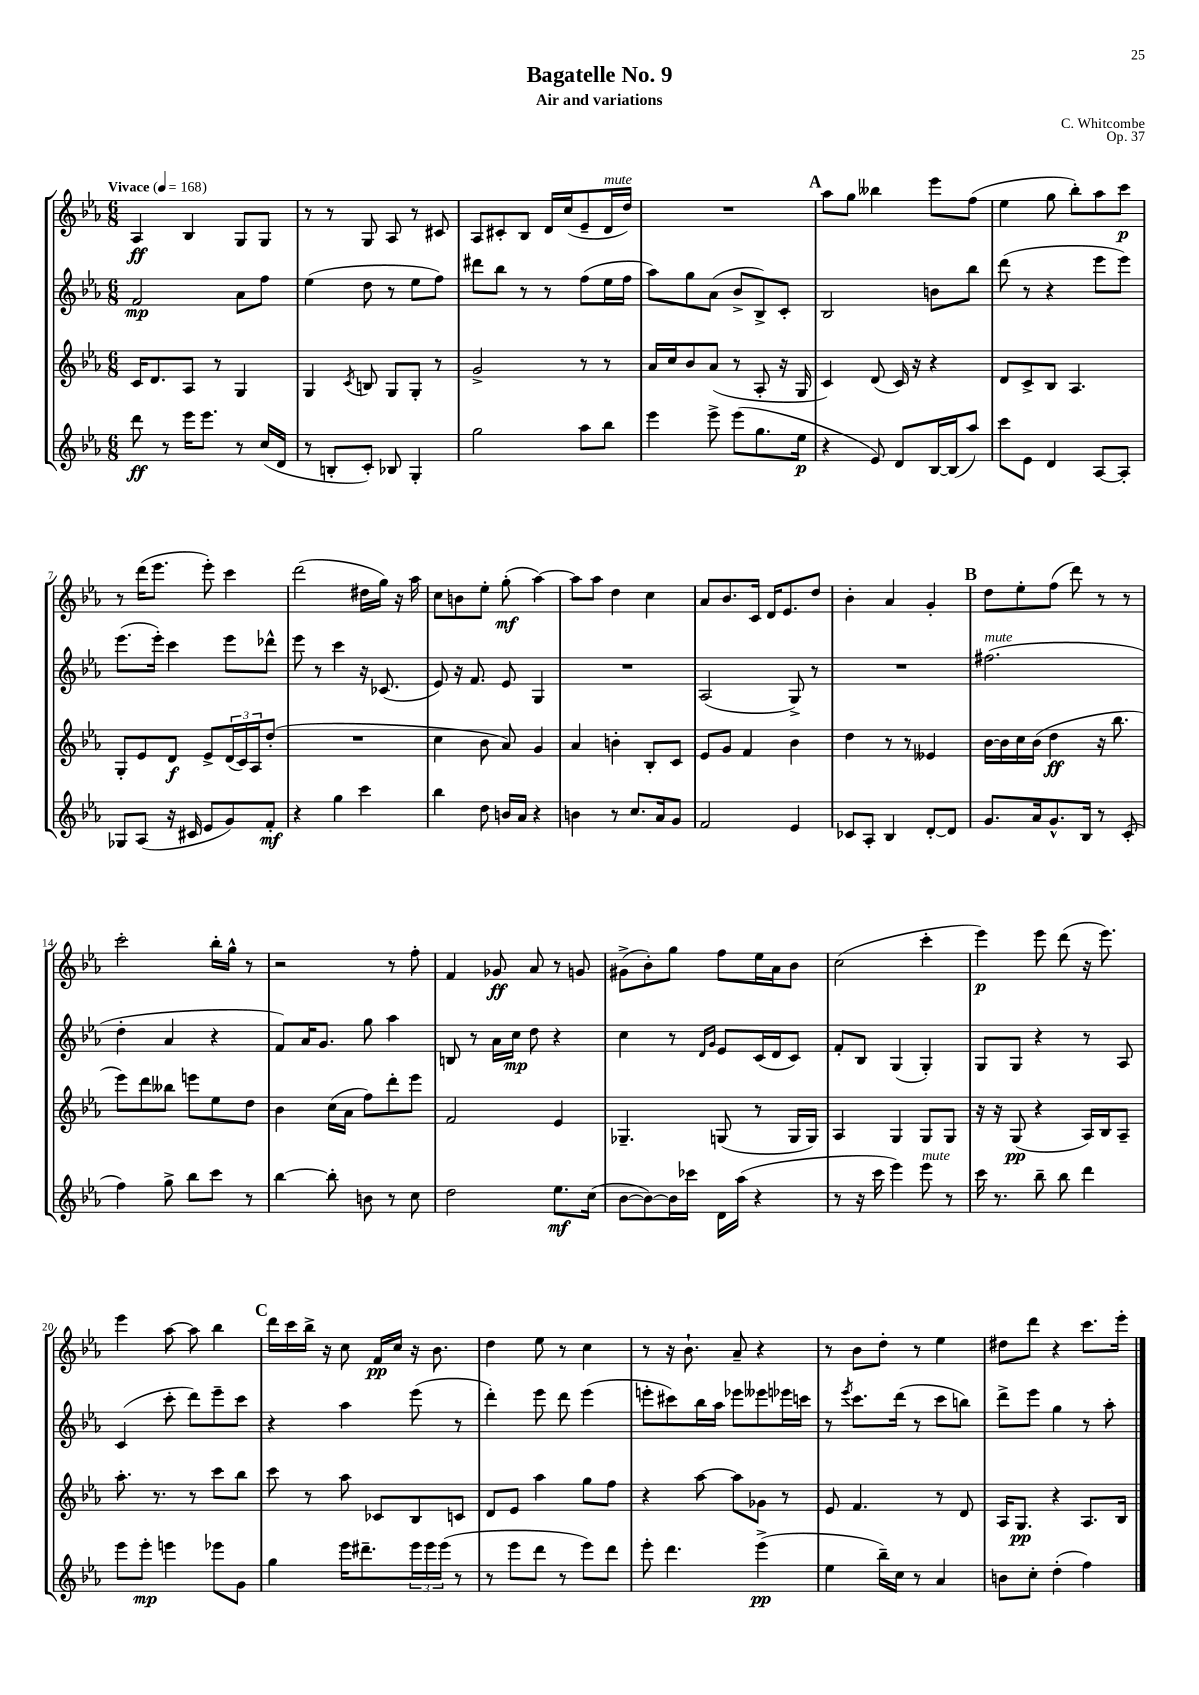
\header { title = "Bagatelle No. 9" composer = "C. Whitcombe" subtitle = "Air and variations" opus = "Op. 37" }
<<
\new StaffGroup <<
\new Staff = "s0" {
    \clef treble \key ees \major \numericTimeSignature \time 6/8 \tempo "Vivace" 4 = 168
    aes4\ff bes4 g8 g8 |
    r8 r8 g8 aes8 r8 cis'8 |
    aes8 cis'8-. bes8 d'16 c''16( ees'8-- d'16^\markup { \italic "mute" } d''16) |
    R2. |
    \mark \markup { \bold "A" } aes''8 g''8 beses''4 ees'''8 f''8( |
    ees''4 g''8 bes''8-.) aes''8 c'''8\p |
    r8 d'''16( ees'''8. ees'''8-.) c'''4 |
    d'''2( dis''16 g''16) r16 aes''16 |
    c''8 b'8 ees''8-. g''8-.\mf( aes''4~) |
    aes''8 aes''8 d''4 c''4 |
    aes'8 bes'8. c'16 d'16 ees'8. d''8 |
    bes'4-. aes'4 g'4-. |
    \mark \markup { \bold "B" } d''8 ees''8-. f''8( d'''8) r8 r8 |
    c'''2-. bes''16-. g''16-^ r8 |
    r2 r8 f''8-. |
    f'4 ges'8\ff aes'8 r8 g'8 |
    gis'8->( bes'8-.) g''8 f''8 ees''16 aes'16 bes'8 |
    c''2( c'''4-. |
    ees'''4\p) ees'''8 d'''8( r16 ees'''8.) |
    ees'''4 aes''8~ aes''8 bes''4 |
    \mark \markup { \bold "C" } d'''16 c'''16 bes''16-> r16 c''8 f'16\pp c''16 r16 bes'8. |
    d''4 ees''8 r8 c''4 |
    r8 r16 bes'8.-! aes'8-- r4 |
    r8 bes'8 d''8-. r8 ees''4 |
    dis''8 d'''8 r4 c'''8. ees'''16-. \bar "|." |
}
\new Staff = "s1" {
    \clef treble \key ees \major \numericTimeSignature \time 6/8
    f'2\mp aes'8 f''8 |
    ees''4( d''8 r8 ees''8 f''8) |
    dis'''8 bes''8 r8 r8 f''8( ees''16 f''16 |
    aes''8) g''8 aes'8( bes'8-> bes8->) c'8-. |
    \mark \markup { \bold "A" } bes2 b'8 bes''8 |
    d'''8( r8 r4 ees'''8 ees'''8) |
    ees'''8.( ees'''16-.) c'''4 ees'''8 des'''8-^ |
    ees'''8 r8 c'''4 r16 ces'8.( |
    ees'8) r16 f'8. ees'8 g4 |
    R2. |
    aes2( g8->) r8 |
    R2. |
    \mark \markup { \bold "B" } fis''2.^\markup { \italic "mute" }( |
    d''4-. aes'4 r4 |
    f'8) aes'16 g'8. g''8 aes''4 |
    b8 r8 aes'16 c''16\mp d''8 r4 |
    c''4 r8 \grace { d'16 g'16 } ees'8 c'16( d'16 c'8) |
    f'8-. bes8 g4( g4-.) |
    g8 g8 r4 r8 aes8 |
    c'4( c'''8-. d'''8) ees'''8-- c'''8 |
    \mark \markup { \bold "C" } r4 aes''4 ees'''8( r8 |
    d'''4-.) ees'''8 d'''8 ees'''4( |
    e'''8-. cis'''8) bes''16 aes''16 ees'''8 eeses'''8 ees'''16 c'''16 |
    r8 \acciaccatura { ees'''8 } c'''8. d'''16( r8 c'''8 b''8) |
    d'''8-> ees'''8 g''4 r8 aes''8-. \bar "|." |
}
\new Staff = "s2" {
    \clef treble \key ees \major \numericTimeSignature \time 6/8
    c'16 d'8. aes8 r8 g4 |
    g4 \acciaccatura { c'8 } b8 g8 g8-. r8 |
    g'2-> r8 r8 |
    aes'16 c''16 bes'8 aes'8( r8 aes8-. r16 g16 |
    \mark \markup { \bold "A" } c'4) d'8( c'16) r16 r4 |
    d'8 c'8-> bes8 aes4. |
    g8-. ees'8 d'8\f ees'8-> \tuplet 3/2 { d'16( c'16) aes16 } d''8-.( |
    R2. |
    c''4 bes'8 aes'8) g'4 |
    aes'4 b'4-. bes8-. c'8 |
    ees'8 g'8 f'4 bes'4 |
    d''4 r8 r8 eeses'4 |
    \mark \markup { \bold "B" } bes'16~ bes'16 c''16 bes'16( d''4\ff r16 bes''8. |
    ees'''8) d'''8 beses''8 e'''8 ees''8 d''8 |
    bes'4 c''16( aes'16 f''8) d'''8-. ees'''8 |
    f'2 ees'4 |
    ges4.-- g8( r8 g16 g16) |
    aes4 g4 g8 g8 |
    r16 r16 g8\pp( r4 aes16) bes16 aes8-- |
    aes''8.-. r8. r8 c'''8 bes''8 |
    \mark \markup { \bold "C" } c'''8 r8 aes''8 ces'8 bes8 c'8 |
    d'8 ees'8 aes''4 g''8 f''8 |
    r4 aes''8~ aes''8 ges'8 r8 |
    ees'8 f'4. r8 d'8 |
    aes16 g8.\pp r4 aes8. bes16 \bar "|." |
}
\new Staff = "s3" {
    \clef treble \key ees \major \numericTimeSignature \time 6/8
    d'''8\ff r8 ees'''16 ees'''8. r8 c''16( d'16 |
    r8 b8-. c'8-.) bes8 g4-. |
    g''2 aes''8 bes''8 |
    ees'''4 ees'''8-> ees'''8( g''8. ees''16\p |
    \mark \markup { \bold "A" } r4 ees'8) d'8 bes16~ bes16( aes''8) |
    c'''8 ees'8 d'4 aes8~ aes8-. |
    ges8 aes8( r16 cis'16 ees'8 g'8) f'8-.\mf |
    r4 g''4 c'''4 |
    bes''4 d''8 b'16 aes'16 r4 |
    b'4 r8 c''8. aes'16 g'8 |
    f'2 ees'4 |
    ces'8 aes8-. bes4 d'8~-. d'8 |
    \mark \markup { \bold "B" } g'8. aes'16 g'8.-^ bes16 r8 c'8-.( |
    f''4) g''8-> bes''8 c'''8 r8 |
    bes''4~ bes''8-. b'8 r8 c''8 |
    d''2 ees''8.\mf c''16( |
    bes'8~ bes'8~) bes'16 ces'''16 d'16 aes''16( r4 |
    r8 r16 c'''16 ees'''4) ees'''8^\markup { \italic "mute" } r8 |
    c'''16 r8. bes''8-- bes''8 d'''4 |
    ees'''8 ees'''8-.\mp e'''4 ees'''8 g'8 |
    \mark \markup { \bold "C" } g''4 ees'''16 dis'''8.-- \tuplet 3/2 { ees'''16 ees'''16 ees'''16( } r8 |
    r8 ees'''8 d'''8 r8 ees'''8) d'''8 |
    ees'''8-. d'''4. ees'''4->\pp( |
    ees''4 bes''16--) c''16 r8 aes'4 |
    b'8 c''8-. d''4-.( f''4) \bar "|." |
}
>>
>>
